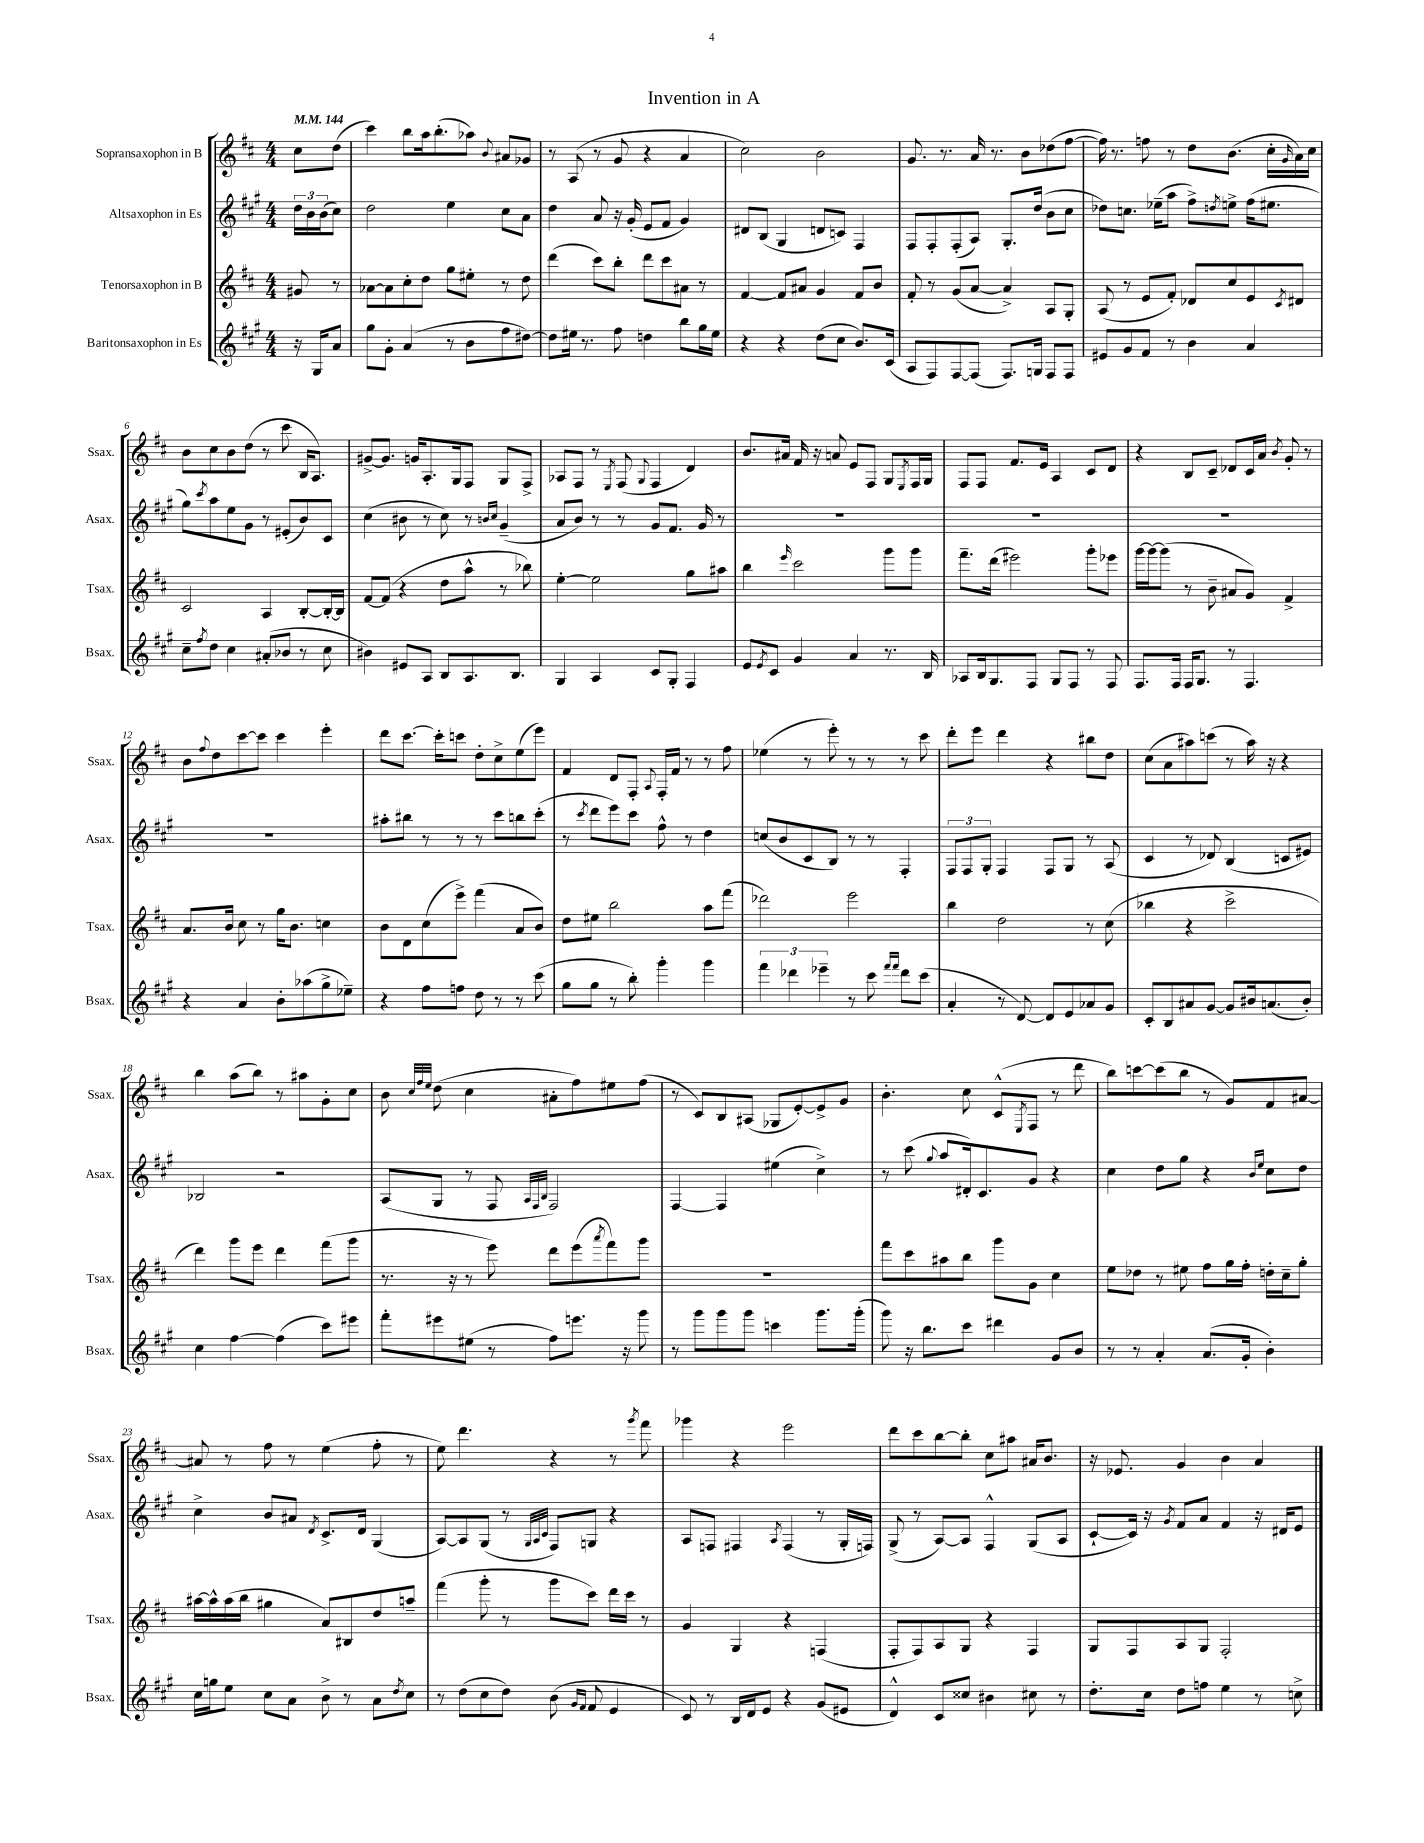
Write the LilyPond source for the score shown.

\header { title = "Invention in A" }
<<
\new StaffGroup <<
\new Staff = "s0" \with { instrumentName = "Sopransaxophon in B" shortInstrumentName = "Ssax." } {
    \clef treble \key d \major \numericTimeSignature \time 4/4 \partial 4 \tempo 4 = 144
    cis''8 d''8( |
    cis'''4) b''8 a''16 b''8.-.( aes''8) \appoggiatura { b'8 } ais'8 ges'8 |
    r8 a8( r8 g'8 r4 a'4 |
    cis''2) b'2 |
    g'8. r8. a'16 r8. b'8 des''8( fis''8~ |
    fis''16) r8. f''8 r8 d''8 b'8.( cis''16-. \grace { g'16 } a'16) cis''16 |
    b'8 cis''8 b'8 d''8( r8 cis'''8 b16 a8.) |
    gis'8~-> gis'8. g'16 a8.-. g16 fis8 g8 fis8-> |
    aes8 fis8 r8 \acciaccatura { e8 } fis8( \appoggiatura { g8 } fis4 d'4) |
    b'8. ais'16 fis'16 r16 a'8 e'8 fis8 g8 \acciaccatura { e8 } fis16 g16 |
    fis8 fis8 fis'8. e'16 a4 cis'8 d'8 |
    r4 b8 cis'8-- des'8 cis'16 a'16 \acciaccatura { b'8 } g'8-. r8 |
    b'8 \appoggiatura { fis''8 } d''8 cis'''8~ cis'''8 cis'''4 e'''4-. |
    d'''8 cis'''8.~ cis'''16-. c'''8 d''8-. cis''8-> e''8( e'''8) |
    fis'4 d'8 fis8-. \appoggiatura { a8 } fis16-. fis'16 r8 r8 fis''8 |
    ees''4( r8 e'''8-.) r8 r8 r8 cis'''8 |
    d'''8-. e'''8 d'''4 r4 bis''8 d''8 |
    cis''8( a'8 ais''8) c'''8( r8 ais''16) r16 r4 |
    b''4 a''8( b''8) r8 ais''8 g'8-. cis''8 |
    b'8 \grace { cis''32 fis''32 e''32 } d''8( cis''4 ais'8-. fis''8) eis''8 fis''8( |
    r8 cis'8) b8 ais8( ges8 e'8~-.) e'8-> g'8 |
    b'4.-. cis''8 cis'8-^( \acciaccatura { e8 } fis8 r8 d'''8 |
    b''8) c'''8~ c'''8( b''8 r8 g'8) fis'8 ais'8~ |
    ais'8 r8 fis''8 r8 e''4( fis''8-. r8 |
    e''8) d'''4. r4 r8 \acciaccatura { g'''8 } fis'''8 |
    ges'''4 r4 e'''2 |
    d'''8 cis'''8 b''8~ b''8-. cis''8 ais''8 ais'16 b'8. |
    r16 ees'8. g'4 b'4 a'4 \bar "|." |
}
\new Staff = "s1" \with { instrumentName = "Altsaxophon in Es" shortInstrumentName = "Asax." } {
    \clef treble \key a \major \numericTimeSignature \time 4/4 \partial 4
    \tuplet 3/2 { d''16 b'16 b'16( } cis''8) |
    d''2 e''4 cis''8 a'8 |
    d''4 a'8 r16 gis'16-.( e'8 fis'8 gis'4) |
    dis'8 b8( gis4 d'8 c'8) fis4 |
    fis8 fis8-. fis8-.( a8) gis8.-. d''16( b'8 cis''8 |
    des''8) c''8. ees''16--( a''8 fis''8->) \acciaccatura { d''8 } e''8-> fis''16( eis''8. |
    gis''8) \acciaccatura { cis'''8 } a''8 e''8 gis'8 r8 eis'8-.( b'8) cis'8 |
    cis''4( bis'8 r8 cis''8) r8 \grace { b'16 cis''16 } gis'4--( |
    a'8 b'8) r8 r8 gis'8 fis'8. gis'16 r8 |
    R1 |
    R1 |
    R1 |
    R1 |
    ais''8-. bis''8 r8 r8 r8 cis'''8 b''8 cis'''8-.( |
    r8 \acciaccatura { cis'''8 } d'''8 e'''8) cis'''8 fis''8-^ r8 d''4 |
    c''8( b'8 cis'8 b8) r8 r8 fis4-. |
    \tuplet 3/2 { fis8 fis8 gis8-. } fis4 fis8 gis8 r8 a8( |
    cis'4 r8 des'8) b4( c'8 eis'8) |
    bes2 r2 |
    a8( gis8 r8 fis8 \grace { a32 fis32 b32 } fis2) |
    fis4~ fis4 eis''4( cis''4->) |
    r8 cis'''8( \appoggiatura { gis''8 } a''8 dis'16-.) cis'8. gis'8 r4 |
    cis''4 d''8 gis''8 r4 \grace { b'16 e''16 } cis''8 d''8 |
    cis''4-> b'8 ais'8 \acciaccatura { d'8 } cis'8.-> d'16 gis4( |
    a8~) a8 gis8( r8 \grace { gis32 a32 cis'32 } fis8) g8 r4 |
    a8 f8 fis4 \acciaccatura { a8 } fis4( r8 gis16-. f16) |
    gis8->( r8 a8~) a8 fis4-^ gis8( a8 |
    cis'8~-! cis'16) r16 \acciaccatura { gis'8 } fis'8 a'8 fis'4 r16 dis'16 e'8 \bar "|." |
}
\new Staff = "s2" \with { instrumentName = "Tenorsaxophon in B" shortInstrumentName = "Tsax." } {
    \clef treble \key d \major \numericTimeSignature \time 4/4 \partial 4
    gis'8 r8 |
    aes'8~ aes'8 cis''8-. d''8 g''8 eis''8-. r8 d''8 |
    d'''4( cis'''8) b''8-. d'''8 cis'''8 ais'8 r8 |
    fis'4~ fis'8 ais'8 g'4 fis'8 b'8 |
    fis'8-. r8 g'8( a'8~ a'4->) a8 g8-. |
    a8( r8 e'8 fis'8-.) des'8 cis''8 e'8 \acciaccatura { cis'8 } dis'8 |
    cis'2 a4 b8~-. b16~-. b16 |
    fis'8~ fis'8( r4 d''8 a''8-^ r8 bes''8) |
    e''4~-. e''2 g''8 ais''8 |
    b''4 \grace { e'''16 } cis'''2 g'''8 g'''8 |
    fis'''8.-- d'''16( eis'''2) g'''8-. ees'''8 |
    g'''16~ g'''16~ g'''8( r8 b'8-- ais'8 g'8) fis'4-> |
    a'8. b'16 cis''8 r8 g''16 b'8. c''4 |
    b'8 d'8 cis''8( e'''8->) fis'''4( a'8 b'8) |
    d''8 eis''8 b''2 a''8 fis'''8( |
    des'''2) e'''2 |
    b''4 d''2 r8 cis''8( |
    bes''4 r4 cis'''2-> |
    d'''4) g'''8 e'''8 d'''4 fis'''8( g'''8 |
    r8. r16 r8 e'''8) d'''8 e'''8( \acciaccatura { a'''8 } fis'''8) g'''8 |
    R1 |
    fis'''8 cis'''8 ais''8 b''8 g'''8 g'8 cis''4 |
    e''8 des''8 r8 eis''8 fis''8 g''16 fis''16-. d''16-. cis''16-- g''8-. |
    ais''16~ ais''16-^ ais''16( b''16 gis''4 a'8) bis8 d''8 a''8-- |
    fis'''4( g'''8-. r8 g'''8 cis'''8) d'''16 cis'''16 r8 |
    g'4 g4 r4 f4( |
    fis8-. fis8) a8 g8 r4 fis4 |
    g8 fis8 a8 g8 fis2-. \bar "|." |
}
\new Staff = "s3" \with { instrumentName = "Baritonsaxophon in Es" shortInstrumentName = "Bsax." } {
    \clef treble \key a \major \numericTimeSignature \time 4/4 \partial 4
    r16 gis16 a'8 |
    gis''8 gis'8-. a'4( r8 b'8 fis''8 dis''8~) |
    dis''8 eis''16 r8. fis''8 d''4 b''8 gis''16 eis''16 |
    r4 r4 d''8( cis''8 b'8.) cis'16( |
    a8 fis8) fis8~ fis8( fis8.) g16 fis8 fis8 |
    eis'8 gis'8 fis'8 r8 b'4 a'4 |
    cis''8-- \acciaccatura { fis''8 } d''8 cis''4 ais'8-.( bes'8 r8 cis''8 |
    bis'4) eis'8 a8 b8 a8. b8. |
    gis4 a4 cis'8 gis8-. fis4 |
    e'8 \acciaccatura { e'8 } cis'8 gis'4 a'4 r8. b16 |
    aes8 b16 gis8. fis8 gis8 fis8 r8 fis8 |
    fis8. fis16 fis16 gis8. r8 fis4. |
    r4 a'4 b'8-. aes''8( gis''8-> ees''8--) |
    r4 fis''8 f''8 d''8 r8 r8 cis'''8( |
    gis''8 gis''8 r8 b''8-.) gis'''4-. gis'''4 |
    \tuplet 3/2 { fis'''4 des'''4 ees'''4-- } r8 cis'''8 \grace { fis'''16 fis'''16 } des'''8 cis'''8( |
    a'4-. r8 d'8~) d'8 e'8 aes'8 gis'8 |
    cis'8-. b8 ais'8 gis'8~ gis'8 bis'16 a'8.( bis'8-.) |
    cis''4 fis''4~ fis''4( cis'''8) eis'''8 |
    fis'''8-. eis'''8 eis''8( r8 fis''8) e'''8. r16 gis'''8 |
    r8 gis'''8 gis'''8 gis'''8 c'''4 gis'''8. gis'''16-.( |
    gis'''8) r16 b''8. cis'''8 dis'''4 gis'8 b'8 |
    r8 r8 a'4-. a'8.( gis'16-. b'4-.) |
    cis''16 g''16 e''8 cis''8 a'8 b'8-> r8 a'8 \acciaccatura { d''8 } cis''8 |
    r8 d''8( cis''8 d''8) b'8( \grace { gis'16 fis'16 } fis'8 e'4 |
    cis'8) r8 b16 d'16 e'8 r4 gis'8( eis'8 |
    d'4-^) cis'8 cisis''8 bis'4 cis''8 r8 |
    d''8.-. cis''16 d''8 f''8 e''4 r8 c''8-> \bar "|." |
}
>>
>>
